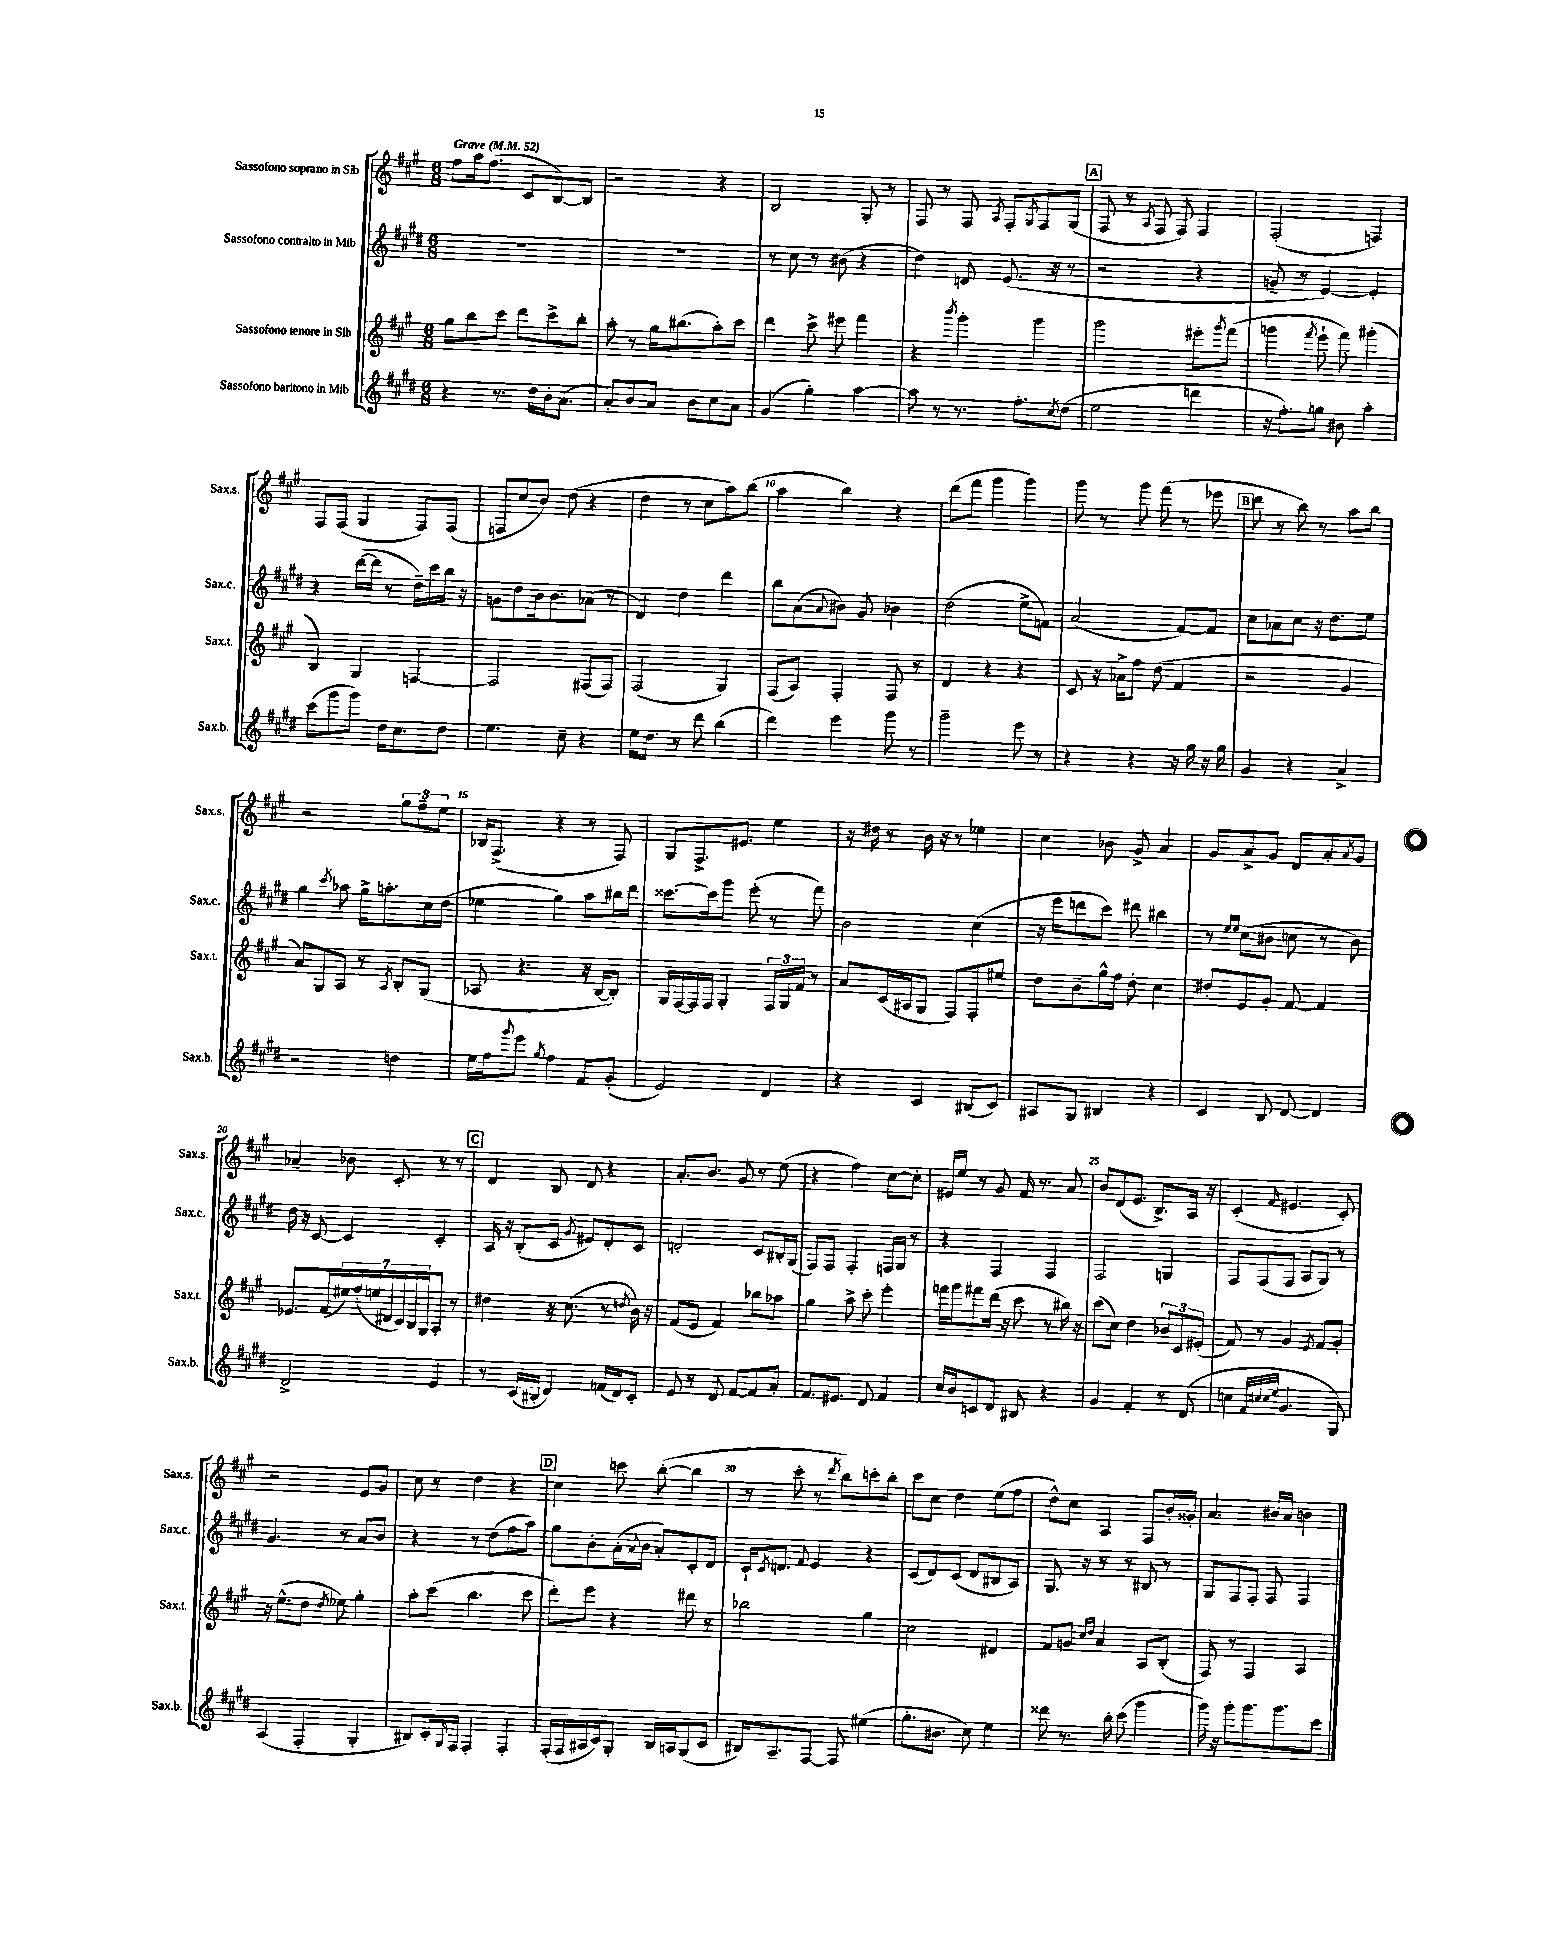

**kern	**kern	**kern	**kern
*part4	*part3	*part2	*part1
*staff4	*staff3	*staff2	*staff1
*I"Sassofono baritono in Mib	*I"Sassofono tenore in Sib	*I"Sassofono contralto in Mib	*I"Sassofono soprano in Sib
*I'Sax.b.	*I'Sax.t.	*I'Sax.c.	*I'Sax.s.
*clefG2	*clefG2	*clefG2	*clefG2
*k[f#c#g#d#]	*k[f#c#g#]	*k[f#c#g#d#]	*k[f#c#g#]
*M6/8	*M6/8	*M6/8	*M6/8
*MM52	*MM52	*MM52	*MM52
=1	=1	=1	=1
!	!	!	!LO:TX:a:B:t=Grave
4r	8gg#\L	2.r	8ff#\L
.	8bb\	.	16aa\k
.	.	.	(8.ff#\J
8.r	8ccc#\J	.	.
.	8ddd\L	.	8c#/L
16dd#\LL	.	.	.
16b'\J	8ccc#^\	.	[8B/)
(8.a\J	.	.	.
.	8bb'\J	.	8B/J]
=2	=2	=2	=2
8a'/L)	8aa'\	2.r	2r
8b/	8r	.	.
8a/J	16gg#\KL	.	.
.	(8.bb#X\	.	.
8b\L	.	.	.
8cc#\	8aa'\)	.	4r
8a\J	8ccc#\J	.	.
=3	=3	=3	=3
(4g#/	4ddd\	8r	2B/
.	.	8cc#\	.
4gg#'\)	8ccc#^\	8r	.
.	8eee#X\	(8b#X\	.
[4aa\	4fff#\	4r	8G#'/
.	.	.	8r
=4	=4	=4	=4
8aa\]	4r	4dd#\)	8F#/
8r	.	.	8r
.	8qbbb/	.	.
8.r	4ggg#'\	8dn/	8F#/
.	.	.	8qA/
.	.	(8.e/	8F#'/L
8.ff#'\L	.	.	.
.	.	.	8qG#/
.	4ggg#\	.	8F#/
.	.	16r	.
8qcc#/	.	.	.
(8dd#\J	.	8r	(8G#/J
!!LO:REH:place=s1:t=A
=5	=5	=5	=5
2ee\	2ggg#\	2r	8F#/
.	.	.	8r
.	.	.	8qA/
.	.	.	8F#/
.	.	.	8F#/)
4dddn\	8eee#X'\L	4r	4F#/
.	8qggg#/	.	.
.	(8fff#\J	.	.
=6	=6	=6	=6
16r	4gggn\	8gn~/	(2F#'/
8.ff#'\L)	.	.	.
.	.	8r	.
.	8qfff#/	.	.
8ggn\J	8eee`\	[4e/)	.
8b#X\	8fff#\)	.	.
4aa'\	(4ggg#X'\	4e'/]	4Fn/)
!!LO:LB:g=z
=7	=7	=7	=7
(8ccc#\L	4B/)	4r	8F#/L
8ggg#\	.	.	(8F#/J
8ggg#\J)	4G#/	([16ddd#\LL	4G#/
.	.	16ddd#\JJ]	.
16dd#\KL	.	8r	.
8.cc#\	.	.	.
.	[4Fn/	16dd#~\LL)	8F#/L)
.	.	16ccc#\	.
8dd#\J	.	16bb\JJ	(8F#/J
.	.	16r	.
=8	=8	=8	=8
4.ee\	2F/]	8gn\L	8Fn/L
.	.	8dd#\	8cc#/
.	.	16b\k	8b/J)
.	.	8.b\	.
8cc#~\	.	.	(8dd\
4r	(8F#X/L	(8a-X\J	4r
.	8F#/J)	8r	.
=9	=9	=9	=9
16ee\KL	(2F#/	4d#/)	4dd\
8.dd#\J	.	.	.
8r	.	4dd#\	8r
8ddd#\	.	.	8cc#\L
(4bb\	4G#/)	4ddd#\	8aa\)
.	.	.	(8bb\J
=10	=10	=10	=10
4ddd#\)	(8F#/L	8bb\L	4aa\
.	8A/J)	(8a\	.
.	.	8qqa/	.
4eee\	4F#'/	8b#X\J)	4bb\)
.	.	8g#/	.
8ggg#\	8F#/	4b-X\	4r
8r	8r	.	.
=11	=11	=11	=11
2ggg#~\	4d/	(2dd#\	(8ddd\L
.	.	.	8fff#\J
.	4r	.	4ggg#\
8eee\	4r	8ee^\L	4ggg#\)
8r	.	8fn\J)	.
=12	=12	=12	=12
4r	8c#/	(2a/	8ggg#\
.	16r	.	8r
.	16a-X^\KL	.	.
4r	8ff#\J	.	8ggg#\
.	(8dd\	.	(8fff#\
16r	4f#/	[8f#/L)	8r
16gg#\	.	.	.
16r	.	8f#/J]	8eee-X\
16gg#\	.	.	.
!!LO:REH:place=s1:t=B
=13	=13	=13	=13
4g#/	2r	8cc#\L	8ddd\
.	.	8a-X\	8r
4r	.	8cc#\J	8bb\)
.	.	16r	8r
.	.	8.dd#\L	.
4a^/	4g#/	.	8aa\L
.	.	8ee\J	8bb\J
!!LO:LB:g=z
=14	=14	=14	=14
2r	8a/L)	4gg#\	2r
.	8G#/	.	.
.	.	8qccc#/	.
.	8A/J	8aa-X\	.
.	8r	16gg#^\KL	.
.	.	8.aan'\	.
.	8qA/	.	.
4ddn\	8B'/L	.	12gg#\L
.	.	.	12ff#~\
.	(8G#/J	16cc#\L	.
.	.	.	12ee\J
.	.	(16dd#\JJ	.
=15	=15	=15	=15
16ee\LL	8A-X/	4ee-X\	16B-X/KL
16ff#\J	.	.	(8.F#^/J
8qqggg#/	.	.	.
8eee\J	4.r	.	.
8qgg#/	.	.	.
4ff#\	.	4gg#\)	4r
8f#/L	16r	8aa\L	8r
.	[16B/KL	.	.
(8g#'/J	8B'/J])	16bb#X\L	8F#/)
.	.	16ddd#\JJ	.
=16	=16	=16	=16
2e/)	16G#/LL	[8.ccc##X\L	8G#/L
.	[16F#/	.	.
.	16F#/]	.	8.F#^/
.	16F#/JJ	16ccc##\k]	.
.	4G#'/	8ggg#\J	.
.	.	.	8.e#X/J
.	.	(8eee'\	.
4d#/	24F#/LL	8r	4ee\
.	24G#/	.	.
.	24f#/JJ	.	.
.	8r	8fff#\)	.
=17	=17	=17	=17
4r	8a/L	2b\	16r
.	.	.	16dd#X\
.	(16c#/L	.	8r
.	16A#X/J	.	.
4c#/	8G#/J	.	16b\
.	.	.	16r
.	8F#/L)	.	8r
(8B#X/L	8F#'/	(4cc#\	4ee-X\
8c#/J)	8ee#X/J	.	.
=18	=18	=18	=18
8A#X/L	8dd\L	16r	4cc#\
.	.	16eee\KL	.
8G#/J	8b~\	8dddn\	.
4B#X/	16gg#^^\L	8ccc#\J)	8b-X\
.	16ff#\JJ	.	.
.	8dd'\	8ddd#X\	8g#^/
4r	4cc#\	4bb#X\	4a/
=19	=19	=19	=19
4c#/	8dd#X'/L	8r	8g#/L
.	.	16qqee/LL	.
.	.	16qqee/JJ	.
.	8e/	(8cc#\L	8a^/
8B/	8g#'/J	8b#X\J	8g#/J
[8d#/	[8f#/	8ccn\	8d/L
4d#/]	4f#/]	8r	8a'/
.	.	.	8qa/
.	.	8b#\)	8g#/J
!!LO:LB:g=z
=20	=20	=20	=20
2d#^/	8.e-X/L	16dd#\	4a-X~/
.	.	16r	.
.	.	[8c#/	.
.	(16f#/L	.	.
.	28ee#X/)	4c#/]	8b-X\
.	(28ff#'/	.	.
.	28een/	.	.
.	28d#X/	.	.
.	.	.	8c#'/
.	28c#/)	.	.
.	28B/	.	.
.	28G#/J	.	.
4e/	8A'/J	4c#'/	8r
.	8r	.	8r
!!LO:REH:place=s1:t=C
=21	=21	=21	=21
8r	4dd#X\	16A/	4d/
.	.	16r	.
(16c#/LL	.	(8B'/L	.
16B#X'/JJ	.	.	.
4d#/)	16r	8c#/J	8B/
.	(8.cc#\	.	.
.	.	8qg#/	.
.	.	8e#X/L)	8d/
(16fn/LL	8r	8d#'/	4r
16d#/J)	.	.	.
.	8qddn/	.	.
8c#'/J	16b\)	8c#/J	.
.	16r	.	.
=22	=22	=22	=22
8e/	(8f#/L	2dn'/	8.a'/L
8r	8e/J	.	.
.	.	.	8.b/J
8d#/	4f#/)	.	.
[8f#/L	.	.	8g#/
8f#/]	8bb-X\L	8c#/L	8r
8a'/J	8aa-X\J	16B#X'/L	(8ee\
.	.	(16G#/JJ	.
=23	=23	=23	=23
8.f#/L	4gg#\	8F#/L)	4r
.	.	8F#/J	.
8.e#X/J	.	.	.
.	8aa^\	4F#'/	4ff#\)
8d#/	8ccc#'\	.	.
4f#/	4eee'\	16Fn/LL	[8cc#\L
.	.	16G#/JJ	.
.	.	8r	8cc#'\J]
=24	=24	=24	=24
16cc#/LL	16fffn\LL	4r	16e#X/LL
16b/J	16ggg#\J	.	16ee/JJ
8cn/	8fff#X\	.	8r
8d#/J	(16ddd\Jk	4F#/	8g#/
.	16r	.	.
8B#X/	8ccc#\	.	16f#/
.	.	.	8.r
4r	8r	4F#/	.
.	16bb#X\)	.	8a/
.	16r	.	.
=25	=25	=25	=25
4g#/	(8ccc#\L	2F#/	8b/L
.	8cc#\J)	.	(8d/
4f#'/	4dd\	.	8.e/J
.	.	.	8.B^/L)
8r	12b-X/L	4Gn/	.
.	12c#/	.	.
(8d#/	.	.	16A/Jk
.	(12e#X'/J	.	.
.	.	.	16r
=26	=26	=26	=26
4ccn\	8f#/)	8F#/L	(4c#'/
.	8r	(8F#/	.
32qqf#/LLL	.	.	.
32qqcc#X/	.	.	.
32qqcc#/	.	.	.
32qqee/JJJ	.	.	16qqf#/
4.g#/	4g#/	8F#/J	4.e#X/
.	.	8A/L	.
.	8qe/	.	.
.	8f#/L	8G#/J)	.
8G#/)	8g#'/J	8r	8c#'/)
!!LO:LB:g=z
=27	=27	=27	=27
(4A/	16r	4.g#/	2r
.	(8.ee^^\L	.	.
4F#'/	8dd\J	.	.
.	8qdd/	.	.
.	8ee-X\)	8r	.
4G#'/	4gg#'\	8a/L	8e/L
.	.	8b/J	8g#/J
=28	=28	=28	=28
8B#X/L)	8aa'\L	4r	8cc#\
16c#'/L	(8ccc#\J	.	8r
16qqG#/	.	.	.
16F#/JJ	.	.	.
4F#'/	4.bb\	8r	4dd\
.	.	(8dd#\L	.
4F#'/	.	8ff#\	4r
.	8ccc#\	8aa\J)	.
!!LO:REH:place=s1:t=D
=29	=29	=29	=29
(16F#'/LL	8ddd'\L)	8gg#\L	4cc#\
16F#/	.	.	.
16A#X/	8eee\J	8b'\	.
16c#/J)	.	.	.
8G#'/J	4r	(16a'\L	8cccn\
.	.	8qqa/	.
.	.	16b\JJ	.
16B/LL	.	8a'/L)	([8bb'\
16An/J	.	.	.
(8G#/	8ddd#X\	8c#'/	4bb\]
8c#/J	8r	8d#/J	.
=30	=30	=30	=30
16B#X/KL)	2bb-X\	16c#`/KL	8r
.	.	8qc#/	.
8.A~/	.	8.dn/J	.
.	.	.	8ccc#'\
.	.	8qqf#/	.
[8F#/J	.	4e/	8r
.	.	.	8qddd/
8F#/]	.	.	8bb\L)
(4ee#X\	4gg#\	4r	8cccn'\
.	.	.	8bb'\J
=31	=31	=31	=31
8.gg#'\L	2cc#\	(8c#/L	8ccc#\L
.	.	8d#/)	8cc#\J
8.b#X\J	.	.	.
.	.	(8c#/J	4dd\
8cc#\)	.	8d#/L	.
4ee\	4d#X/	8B#X/	(8ee\L
.	.	8A/J)	8ff#\J
=32	=32	=32	=32
8ddd##X\	8f#/L	8.G#/	8dd^^\L)
8.r	8gn/J	.	8cc#\J
.	.	16r	.
.	16qqcc#/LL	.	.
.	16qqdd/JJ	.	.
.	4a/	8r	4A/
16bb'\	.	.	.
(8ccc#\	.	8r	.
4ggg#\	8A/L	8B#X/	8F#/L
.	(8B'/J	8r	16b'/L
.	.	.	16g##X'/JJ
=33	=33	=33	=33
16ggg#\)	8F#/)	8G#/L	4.a/
16r	.	.	.
8ggg#'\L	8r	8F#/	.
8.ggg#\	4F#/	8F#'/J	.
.	.	8F#/	16b#X/LL
8.ggg#\	.	.	16a/JJ
.	4A/	4F#/	4bn\
8ccc#\J	.	.	.
==	==	==	==
*-	*-	*-	*-
